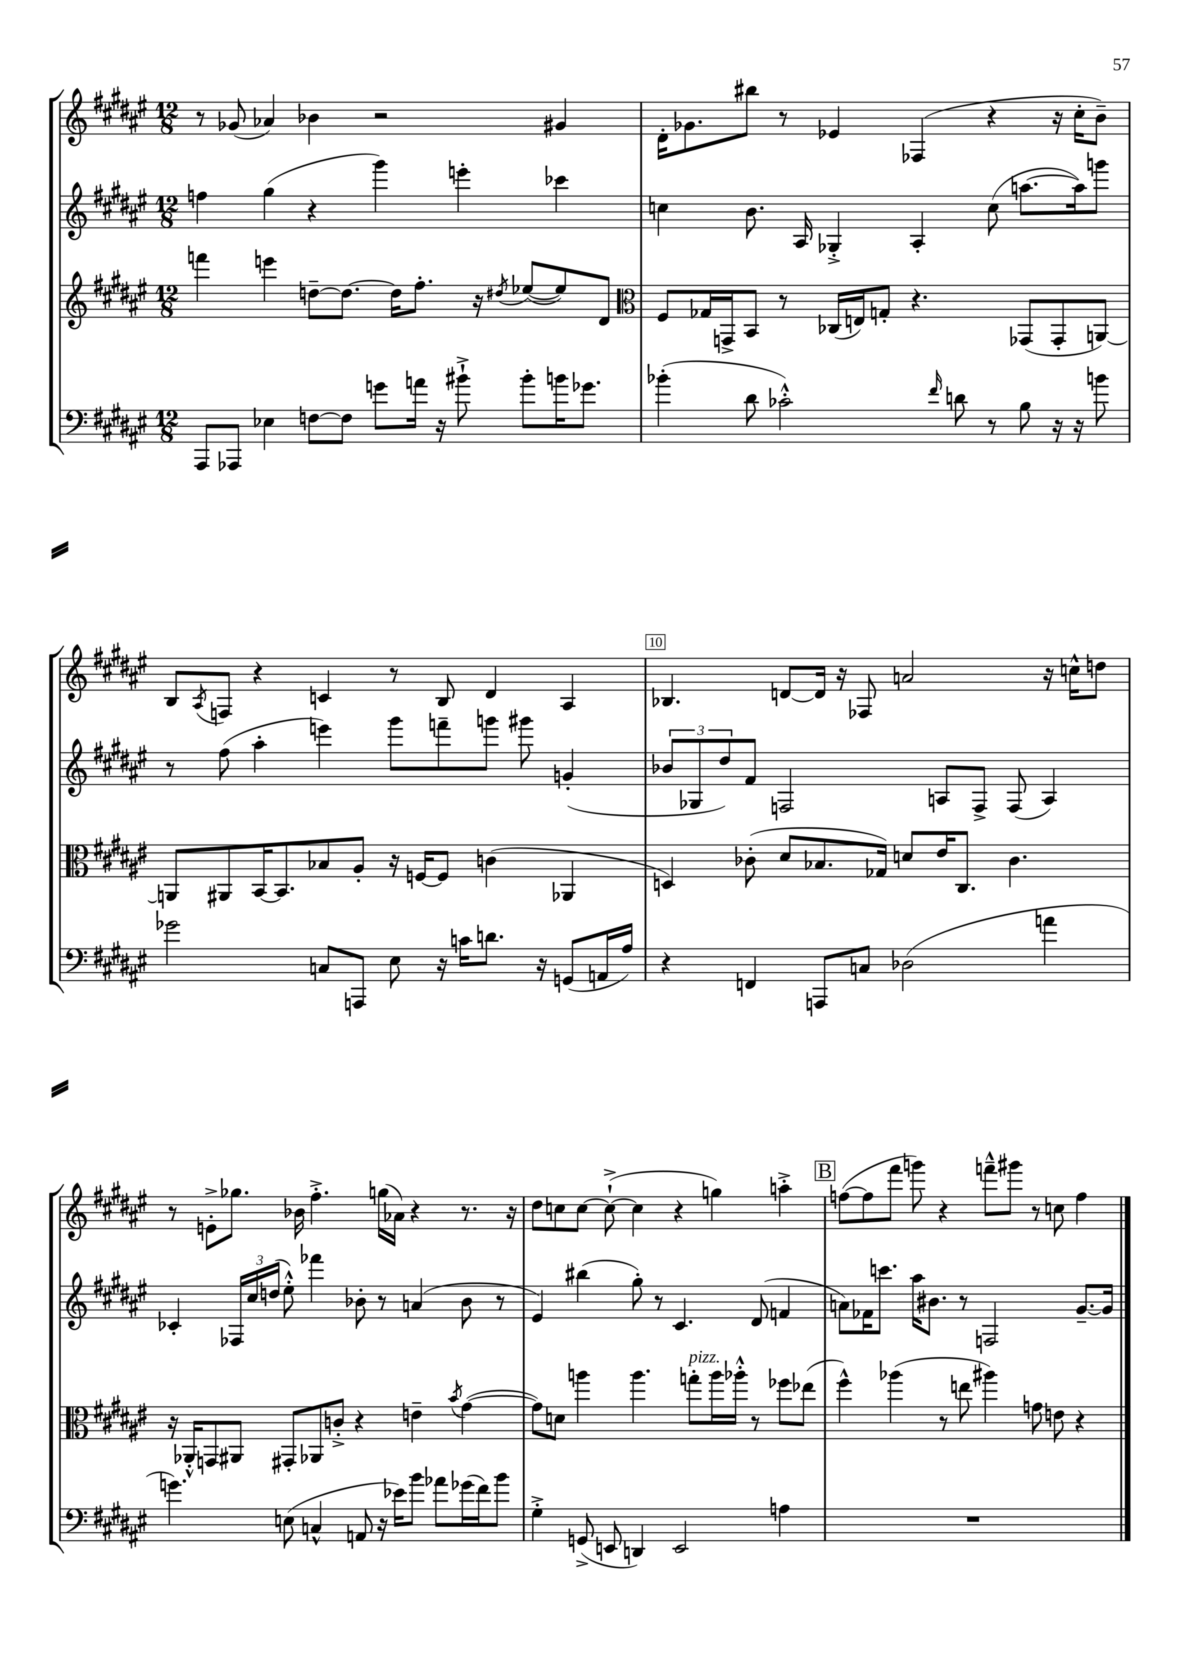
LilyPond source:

<<
\new StaffGroup <<
\new Staff = "s0" {
    \clef treble \key fis \major \numericTimeSignature \time 12/8
    r8 ges'8( aes'4) bes'4 r2 gis'4 |
    dis'16-. ges'8. bis''8 r8 ees'4 fes4( r4 r16 cis''16-. b'8--) |
    b8 \acciaccatura { ais8 } f8 r4 c'4 r8 b8 dis'4 ais4 |
    bes4. d'8~ d'16 r16 fes8 a'2 r16 c''16-^ d''8 |
    r8 e'8-.-> ges''8. bes'16 fis''4.-.-> g''16( aes'16) r4 r8. r16 |
    dis''8 c''8 c''8~ c''8~-!->( c''4 r4 g''4) a''4-.-> |
    \mark \markup { \box "B" } f''8~( f''8 fis'''8 g'''8) r4 f'''8---^ gis'''8 r8 c''8 f''4 \bar "|." |
}
\new Staff = "s1" {
    \clef treble \key fis \major \numericTimeSignature \time 12/8
    f''4 gis''4( r4 gis'''4) e'''4-. ces'''4 |
    c''4 b'8. ais16 ges4-.-> ais4-. c''8( a''8.~ a''16) g'''8 |
    r8 fis''8( ais''4-. e'''4) gis'''8 f'''8-- g'''8 gis'''8 g'4-.( |
    \tuplet 3/2 { bes'8 ges8 dis''8) } fis'8 f2 a8 f8-> f8( a4) |
    ces'4-. \tuplet 3/2 { fes16 cis''16 d''16( } eis''8-.-^) fes'''4 bes'8-. r8 a'4( bes'8 r8 |
    eis'4) bis''4( gis''8-.) r8 cis'4. dis'8( f'4 |
    \mark \markup { \box "B" } a'8) fes'16 c'''8. ais''16 bis'8. r8 f2 gis'8.~-- gis'16 \bar "|." |
}
\new Staff = "s2" {
    \clef treble \key fis \major \numericTimeSignature \time 12/8
    f'''4 e'''4 d''8~-- d''8.~ d''16 fis''8.-. r16 \acciaccatura { dis''8 } ees''8~( ees''8) dis'8 |
    \clef alto fis8 ges16 g,16-> b,8 r8 ces16( e16) g8-. r4. ges,8( ges,8-. a,8~) |
    a,8 ais,8 b,16~ b,8. bes8 ais8-. r16 f16~ f8 c'4( aes,4 |
    d4) ces'8-.( dis'8 bes8. ges16) d'8 eis'16 cis8. ces'4. |
    r16 aes,16-.-^ g,8 ais,8 gis,8-. aes,8 c'8-.-> r4 e'4-- \acciaccatura { b'8 } gis'4~( |
    gis'8) d'8 a''4 a''4. g''8-.^\markup { \italic "pizz." } a''16 aes''16-.-^ r8 fes''8 ees''8( |
    \mark \markup { \box "B" } fis''4-^) aes''4( r8 e''8 ais''4) g'8 e'8 r4 \bar "|." |
}
\new Staff = "s3" {
    \clef bass \key fis \major \numericTimeSignature \time 12/8
    ais,,8 aes,,8 ees4 f8~ f8 g'8 a'16 r16 bis'8-!-> bis'8-. b'16 ges'8. |
    bes'4-.( dis'8 ces'2-.-^) \grace { fis'16 } d'8 r8 b8 r16 r16 b'8 |
    ges'2 c8 a,,8 eis8 r16 c'16 d'8. r16 g,8( a,16 ais16) |
    r4 f,4 a,,8 c8 des2( a'4 |
    g'4.) e8( c4-^ a,8 r16 ees'16) b'8 aes'8 ges'16( fis'16) b'8 |
    gis4-.-> g,8->( e,8 d,4) e,2 a4 |
    \mark \markup { \box "B" } R1. \bar "|." |
}
>>
>>
\layout { \context { \Score currentBarNumber = #7 \override BarNumber.break-visibility = ##(#f #t #t) barNumberVisibility = #(every-nth-bar-number-visible 5) \override BarNumber.stencil = #(make-stencil-boxer 0.1 0.3 ly:text-interface::print) } }
